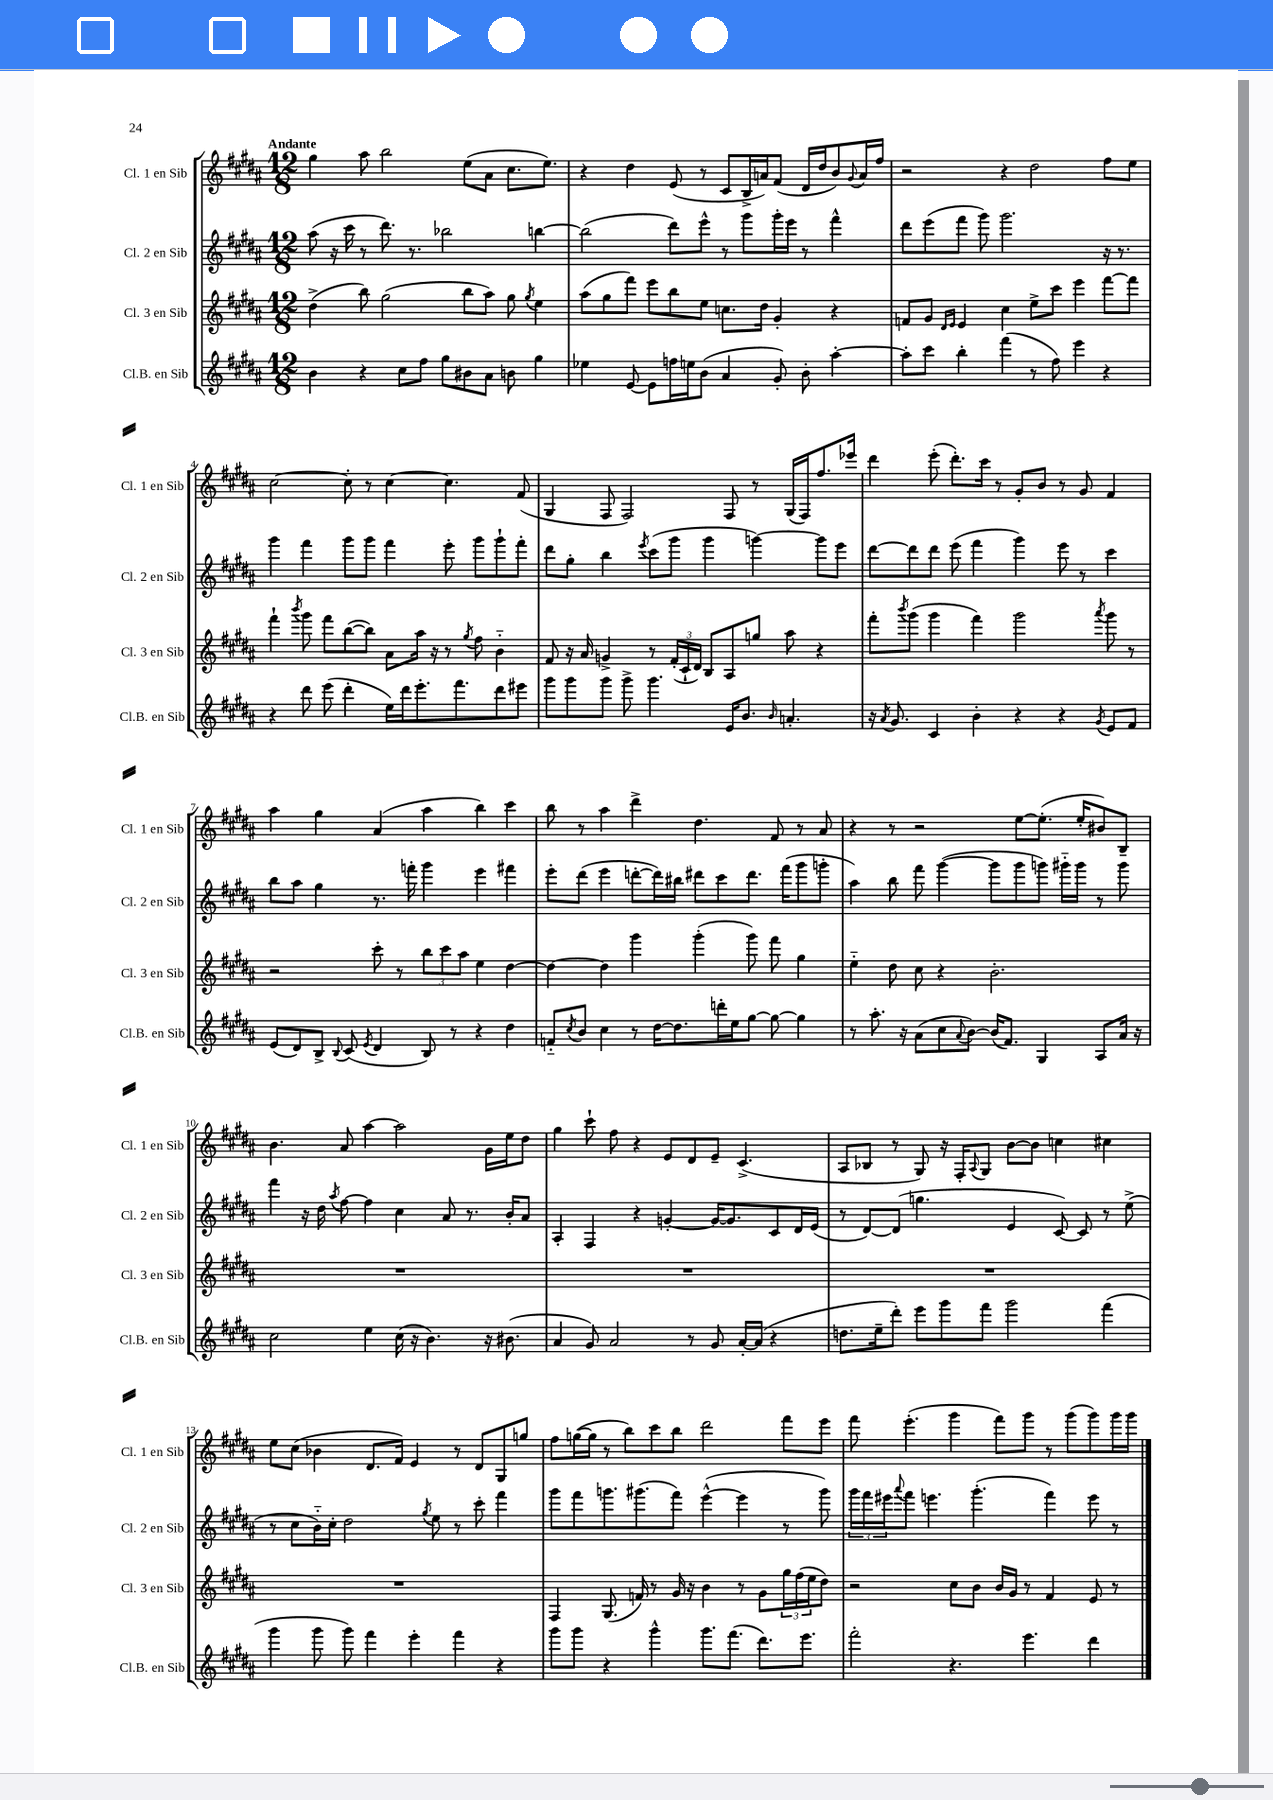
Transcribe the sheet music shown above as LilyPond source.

<<
\new StaffGroup <<
\new Staff = "s0" \with { instrumentName = "Cl. 1 en Sib" shortInstrumentName = "Cl. 1 en Sib" } {
    \clef treble \key b \major \numericTimeSignature \time 12/8 \tempo "Andante"
    gis''4 ais''8 b''2 e''8( ais'8 cis''8. e''8.) |
    r4 dis''4 e'8( r8 cis'8 b16-> a'16) fis'8( dis'16 dis''16 b'8) \appoggiatura { gis'8 } a'16 fis''16 |
    r2 r4 dis''2 fis''8 e''8 |
    cis''2~ cis''8-. r8 cis''4~ cis''4. fis'8( |
    gis4 fis8 fis2) fis8 r8 gis16( fis16) fis''8. ees'''16 |
    dis'''4 e'''8-.( dis'''8.-.) cis'''16 r8 gis'8-. b'8 r8 gis'8 fis'4 |
    ais''4 gis''4 ais'4( ais''4 b''4) cis'''4 |
    b''8 r8 ais''4 dis'''4-> dis''4. fis'8 r8 ais'8 |
    r4 r8 r2 e''8~ e''8.-.( e''16-. bis'8) b8-- |
    b'4. ais'8 ais''4~ ais''2 gis'16 e''16 dis''8 |
    gis''4 cis'''8-! fis''8 r4 e'8 dis'8 e'8-- cis'4.->( |
    ais8 bes8 r8 gis8) r16 fis16-. \appoggiatura { ais8 } gis8 b'8~ b'8 c''4 cis''4 |
    e''8 cis''8( bes'4 dis'8. fis'16) e'4 r8 dis'8 gis8 g''8 |
    fis''8 g''16~( g''16 r8 b''8) cis'''8 b''8 dis'''2 fis'''8 e'''8 |
    fis'''8 e'''4.-.( gis'''4 fis'''8) gis'''8 r8 gis'''8( gis'''8) gis'''16 gis'''16 \bar "|." |
}
\new Staff = "s1" \with { instrumentName = "Cl. 2 en Sib" shortInstrumentName = "Cl. 2 en Sib" } {
    \clef treble \key b \major \numericTimeSignature \time 12/8
    ais''8( r16 cis'''16 r8 dis'''8.) r8. bes''2 b''4~ |
    b''2( dis'''8) e'''8-^ r8 gis'''8 gis'''16-. e'''16 r8 fis'''4-^ |
    dis'''8 e'''8( fis'''8 gis'''8) gis'''2. r16 r8. |
    gis'''4 fis'''4 gis'''8 gis'''8 fis'''4 e'''8-. gis'''8 gis'''8-! fis'''8-. |
    dis'''8 gis''8-. b''4 \acciaccatura { e'''8 } cis'''8( gis'''8 gis'''4 g'''4~) g'''8 e'''8 |
    dis'''8~ dis'''8 dis'''8 e'''8( fis'''4 gis'''4) e'''8 r8 cis'''4 |
    b''8 ais''8 gis''4 r8. f'''16-. gis'''4 e'''4 fis'''4 |
    e'''8-. dis'''8( e'''4 d'''8~-. d'''16) bis''16 dis'''8 cis'''8 dis'''8. fis'''16( gis'''8 g'''8-. |
    ais''4) b''8 fis'''8 gis'''4~( gis'''8 gis'''8 g'''8) gis'''16-_ gis'''16 r8 gis'''8 |
    fis'''4 r16 dis''16 \acciaccatura { ais''8 } fis''8~ fis''4 cis''4 ais'8 r8. b'16-. ais'8 |
    ais4-. fis4 r4 g'4~-. g'16~ g'8. cis'8 dis'16 e'16( |
    r8 dis'8~) dis'8( g''4. e'4 cis'8~) cis'8 r8 e''8->( |
    r8 cis''8 b'16-_) cis''16-. dis''2 \acciaccatura { gis''8 } e''8 r8 cis'''8-. fis'''4 |
    gis'''8 fis'''8 g'''8. gis'''8.( fis'''8) e'''4~-^( e'''4 r8 gis'''8) |
    \tuplet 3/2 { gis'''16 fis'''16 eis'''16 } \appoggiatura { ais'''8 } fis'''8 e'''4. gis'''4.-.( fis'''4) e'''8 r8 \bar "|." |
}
\new Staff = "s2" \with { instrumentName = "Cl. 3 en Sib" shortInstrumentName = "Cl. 3 en Sib" } {
    \clef treble \key b \major \numericTimeSignature \time 12/8
    dis''4->( b''8) gis''2( b''8 ais''8) gis''8 \acciaccatura { gis''8 } e''4 |
    ais''8( gis''8 fis'''8) e'''8 b''8 e''8 c''8. dis''16 gis'4-. r4 |
    f'8 gis'8 \grace { dis'16 e'16 } e'4 cis''4 e''8-> cis'''8 e'''4 fis'''8~ fis'''8 |
    fis'''4-! \acciaccatura { b'''8 } gis'''8 fis'''8 b''8~( b''8) ais'8 ais''16 r16 r8 \acciaccatura { gis''8 } fis''8 b'4-_ |
    fis'8 r16 ais'16 g'4-> r8 \tuplet 3/2 { fis'16-.( cis'16-! dis'16) } b8 ais8 g''8 ais''8 r4 |
    fis'''8-. \acciaccatura { b'''8 } gis'''8( gis'''4 fis'''4) gis'''2 \acciaccatura { ais'''8 } gis'''8 r8 |
    r2 cis'''8-. r8 \tuplet 3/2 { b''8 cis'''8 ais''8 } e''4 dis''4~ |
    dis''4~ dis''4 gis'''4 gis'''4-.( gis'''8) fis'''8 gis''4 |
    e''4-_ dis''8 cis''8 r4 b'2.-. |
    R1. |
    R1. |
    R1. |
    R1. |
    fis4 gis8.( f'16) r8 gis'16 r16 b'4 r8 gis'8 \tuplet 3/2 { gis''16 fis''16( e''16 } dis''8) |
    r2 cis''8 b'8 b'16 gis'16 r8 fis'4 e'8 r8 \bar "|." |
}
\new Staff = "s3" \with { instrumentName = "Cl.B. en Sib" shortInstrumentName = "Cl.B. en Sib" } {
    \clef treble \key b \major \numericTimeSignature \time 12/8
    b'4 r4 cis''8 fis''8 gis''8 bis'8 ais'8 b'8 gis''4 |
    ees''4 e'8~ e'8 f''16 e''16 b'8( ais'4 gis'8-.) b'8-. ais''4~-. |
    ais''8-. cis'''8 b''4-. fis'''4( r8 fis''8) e'''4 r4 |
    r4 dis'''8 e'''8( dis'''4-. e''16) dis'''16 e'''8.-. fis'''8. dis'''8 eis'''8 |
    gis'''8 gis'''8 gis'''8 gis'''8-> gis'''4. e'16 b'8. \grace { b'16 } a'4.-. |
    r16 \acciaccatura { ais'8 } gis'8. cis'4 b'4-. r4 r4 \acciaccatura { gis'8 } e'8 fis'8 |
    e'8( dis'8) b8-> \appoggiatura { b8 } cis'8( \acciaccatura { e'8 } dis'4 b8) r8 r4 dis''4 |
    f'8-_ \acciaccatura { cis''8 } b'8 cis''4 r8 dis''16~ dis''8. d'''16-. e''16 gis''8~ gis''8~ gis''4 |
    r8 ais''8.-. r16 ais'8( cis''8 \appoggiatura { ais'8 } b'8~) b'16( fis'8.) gis4 ais8 ais'16 r16 |
    cis''2 e''4 cis''16( r16 b'4.) r16 bis'8.( |
    ais'4 gis'8) ais'2 r8 gis'8 ais'16~-. ais'16( r4 |
    d''8. e''16-- dis'''8-.) e'''8 gis'''8 fis'''8 gis'''2 fis'''4( |
    gis'''4 gis'''8 gis'''8) fis'''4 e'''4-. fis'''4 r4 |
    gis'''8 gis'''8 r4 gis'''4-^ gis'''8. fis'''8.( dis'''8.) e'''8. |
    fis'''2-. r4. e'''4. dis'''4 \bar "|." |
}
>>
>>
